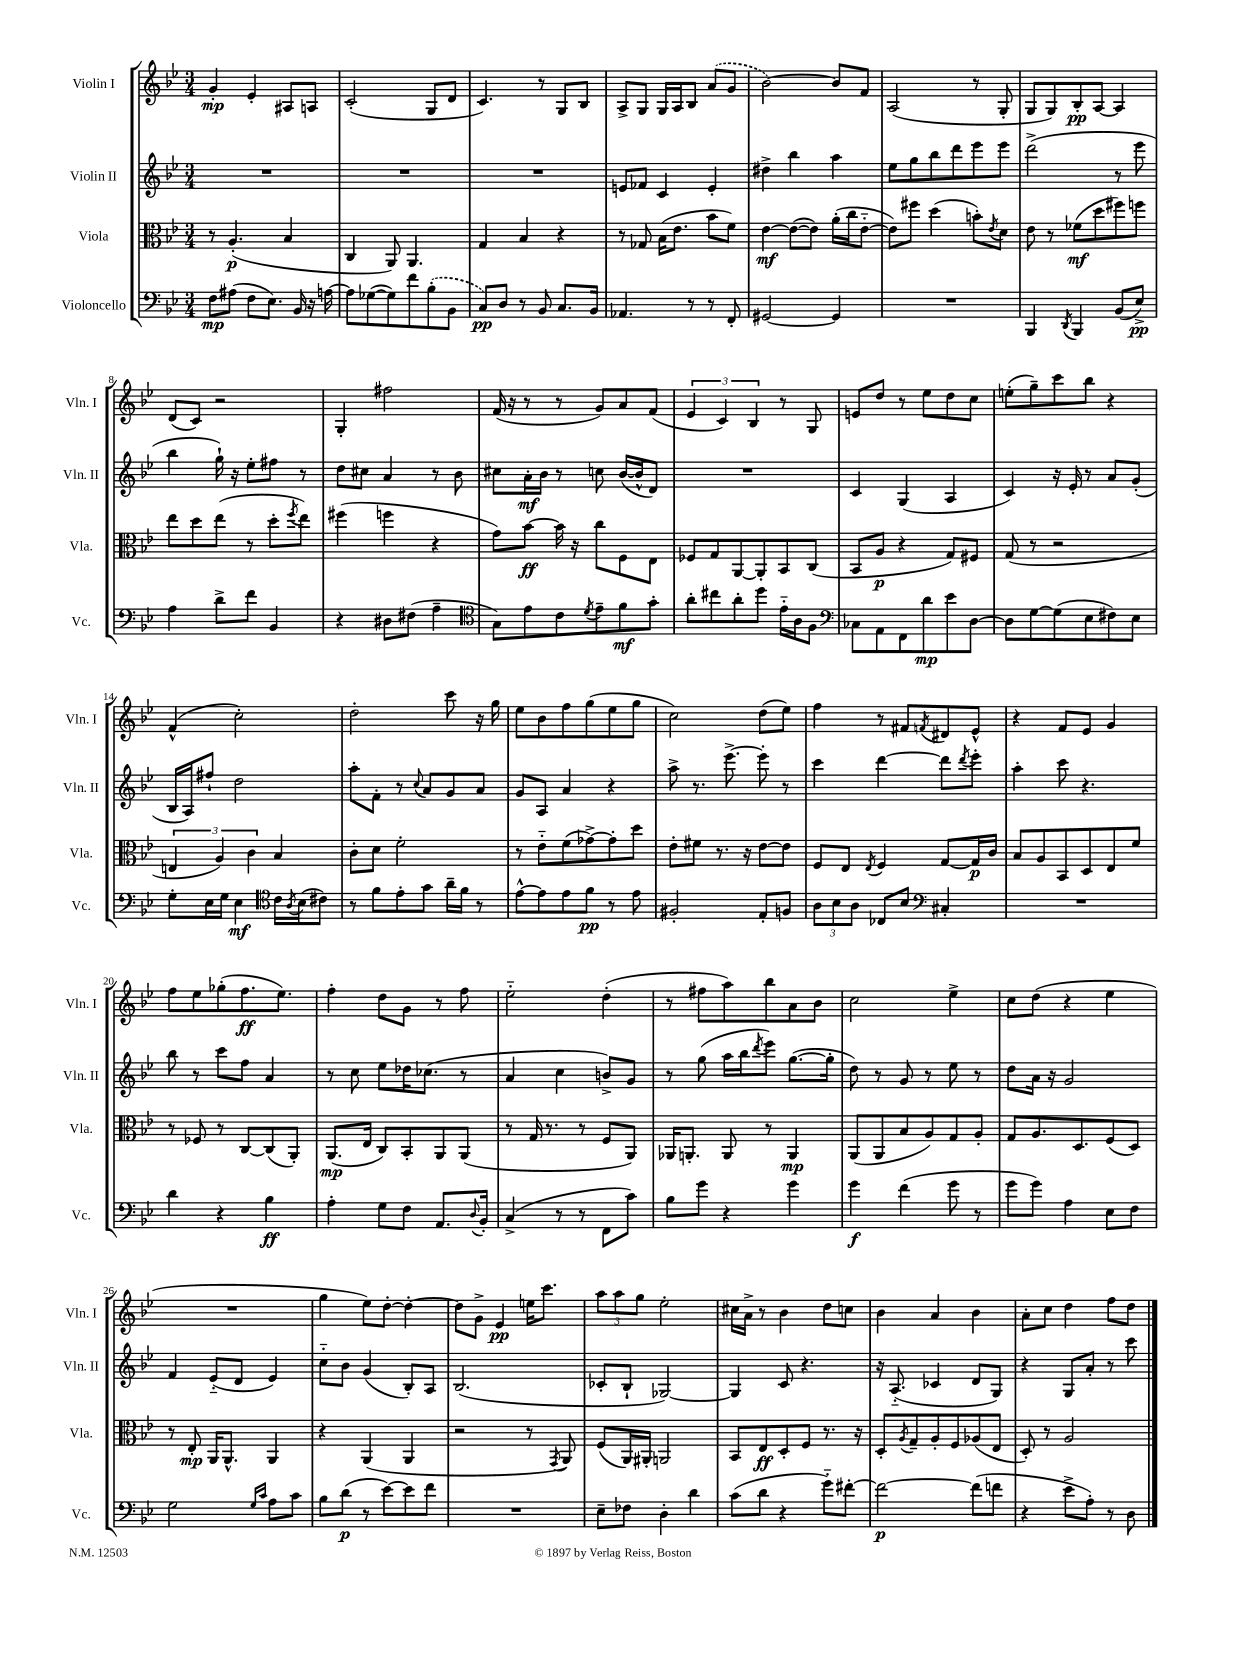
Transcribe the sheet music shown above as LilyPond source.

<<
\new StaffGroup <<
\new Staff = "s0" \with { instrumentName = "Violin I" shortInstrumentName = "Vln. I" } {
    \clef treble \key bes \major \numericTimeSignature \time 3/4
    g'4-.\mp ees'4-. ais8 a8 |
    c'2-.( g8 d'8 |
    c'4.) r8 g8 bes8 |
    a8-> g8 g16 a16 bes8 \once \slurDashed a'8( g'8 |
    bes'2~) bes'8 f'8 |
    a2( r8 g8-. |
    g8 g8) bes8-.\pp a8~ a4 |
    d'8( c'8) r2 |
    g4-. fis''2 |
    f'16( r16 r8 r8 g'8) a'8 f'8( |
    \tuplet 3/2 { ees'4 c'4) bes4 } r8 g8 |
    e'8 d''8 r8 ees''8 d''8 c''8 |
    e''8-.( g''8--) c'''8 bes''8 r4 |
    f'4-^( c''2-.) |
    d''2-. c'''8 r16 g''16 |
    ees''8 bes'8 f''8 g''8( ees''8 g''8 |
    c''2) d''8( ees''8) |
    f''4 r8 fis'8 \acciaccatura { f'8 } dis'8 ees'8-^ |
    r4 f'8 ees'8 g'4 |
    f''8 ees''8 ges''8-.( f''8.\ff ees''8.) |
    f''4-. d''8 g'8 r8 f''8 |
    ees''2-_ d''4-.( |
    r8 fis''8 a''8) bes''8 a'8 bes'8 |
    c''2 ees''4-> |
    c''8 d''8( r4 ees''4 |
    R2. |
    g''4 ees''8) d''8~-. d''4~-. |
    d''8 g'8-> ees'4\pp e''16 c'''8. |
    \tuplet 3/2 { a''8 a''8 g''8 } ees''2-. |
    cis''16 a'16-> r8 bes'4 d''8 c''8 |
    bes'4 a'4 bes'4 |
    a'8-. c''8 d''4 f''8 d''8 \bar "|." |
}
\new Staff = "s1" \with { instrumentName = "Violin II" shortInstrumentName = "Vln. II" } {
    \clef treble \key bes \major \numericTimeSignature \time 3/4
    R2. |
    R2. |
    R2. |
    e'8 fes'8 c'4 e'4-. |
    dis''4-> bes''4 a''4 |
    ees''8 g''8 bes''8 d'''8 ees'''8 ees'''8 |
    d'''2->( r8 ees'''8 |
    bes''4 g''16-!) r16 ees''8-. fis''8 r8 |
    d''8 cis''8 a'4 r8 bes'8 |
    cis''8 a'16-.\mf bes'16 r8 c''8 bes'16~( bes'16-^ d'8) |
    R2. |
    c'4 g4( a4 |
    c'4) r16 ees'16-. r8 a'8 g'8-.( |
    bes16 a16) fis''8-! d''2 |
    a''8-. f'8-. r8 \appoggiatura { c''8 } a'8 g'8 a'8 |
    g'8 a8 a'4 r4 |
    a''8-> r8. ees'''8.~-> ees'''8-. r8 |
    c'''4 d'''4~ d'''8 \acciaccatura { d'''8 } ees'''8-. |
    a''4-. c'''8 r4. |
    bes''8 r8 c'''8 f''8 a'4 |
    r8 c''8 ees''8 des''16 ces''8.( r8 |
    a'4 c''4 b'8->) g'8 |
    r8 g''8( a''16 bes''16 \acciaccatura { d'''8 } ees'''8) g''8.~( g''16-. |
    d''8) r8 g'8 r8 ees''8 r8 |
    d''8 a'16 r16 g'2 |
    f'4 ees'8-_( d'8 ees'4) |
    c''8-_ bes'8 g'4( bes8-.) a8 |
    bes2.( |
    ces'8-. bes8-! ges2~) |
    ges4 c'8 r4. |
    r16 a8.-_( ces'4 d'8 g8) |
    r4 g8 a'8-. r8 c'''8 \bar "|." |
}
\new Staff = "s2" \with { instrumentName = "Viola" shortInstrumentName = "Vla." } {
    \clef alto \key bes \major \numericTimeSignature \time 3/4
    r8 a4.-.\p( bes4 |
    c4 a,8) a,4. |
    g4 bes4 r4 |
    r8 ges8 bes16( ees'8. bes'8 f'8) |
    ees'4~\mf ees'8~( ees'8) a'16-.( c''16 ees'8~-_ |
    ees'8) fis''8 d''4( b'8-.) \acciaccatura { ees'8 } d'8 |
    ees'8 r8 fes'8\mf( d''8 fis''8) f''8 |
    ees''8 d''8 ees''8( r8 d''8-. \acciaccatura { f''8 } ees''8) |
    fis''4( f''4 r4 |
    g'8) bes'8~\ff bes'16 r16 c''8 f8 ees8 |
    fes8 g8 a,8~ a,8-. bes,8 c8( |
    bes,8 a8\p r4 g8) fis8 |
    g8( r8 r2 |
    \tuplet 3/2 { e4 a4) c'4 } bes4 |
    c'8-. d'8 f'2-. |
    r8 ees'8-_ f'8( ges'8~->) ges'8-. d''8 |
    ees'8-. fis'8 r8. r16 ees'8~ ees'8 |
    f8 ees8 \acciaccatura { ees8 } f4 g8~ g16\p c'16 |
    bes8 a8 bes,8 d8 ees8 f'8 |
    r8 fes8 r8 c8~ c8( a,8-.) |
    a,8.\mp( ees16 c8) bes,8-. a,8 a,8( |
    r8 g16 r8. r8 f8 a,8) |
    aes,16 a,8.-. a,8 r8 a,4\mp |
    a,8( a,8 bes8 a8) g8 a8-. |
    g8 a8. d8. f8( d8) |
    r8 ees8-.\mp a,16 a,8.-^ a,4 |
    r4 a,4( a,4 |
    r2 r8 \acciaccatura { g,8 } a,8) |
    f8( a,16) ais,16-. a,2 |
    bes,8 ees8\ff d8-. f8 r8. r16 |
    d8-. \acciaccatura { a8 } g8-- a8-. f8 aes8( ees8 |
    d8-.) r8 a2 \bar "|." |
}
\new Staff = "s3" \with { instrumentName = "Violoncello" shortInstrumentName = "Vc." } {
    \clef bass \key bes \major \numericTimeSignature \time 3/4
    f8\mp ais8( f8 ees8.) bes,16 r16 a16~ |
    a8 ges8~( ges8) f'8 \once \slurDashed bes8-.( bes,8 |
    c8\pp) d8 r8 bes,8 c8. bes,16 |
    aes,4. r8 r8 f,8-. |
    gis,2~ gis,4 |
    R2. |
    bes,,4 \acciaccatura { d,8 } bes,,4 bes,8( ees8->\pp) |
    a4 d'8-> f'8 bes,4 |
    r4 dis8 fis8( a4-- |
    \clef tenor g8) ees'8 c'8 \acciaccatura { d'8 } ees'8-- f'8\mf g'8-. |
    a'8-. cis''8 a'8-. d''8 ees'16-_ a16 f8 |
    \clef bass ces8 a,8 f,8 d'8\mp ees'8 d8~ |
    d8 g8~ g8( ees8 fis8) ees8 |
    g8-. ees16 g16 ees4\mf \clef tenor c'16 \acciaccatura { a8 } bes16( cis'8) |
    r8 f'8 ees'8-. g'8 a'16-- f'16 r8 |
    ees'8~-^ ees'8 ees'8 f'8\pp r8 ees'8 |
    fis2-. ees8-. f8 |
    \tuplet 3/2 { a8 bes8 a8 } ces8 bes8 \clef bass cis4-. |
    R2. |
    d'4 r4 bes4\ff |
    a4-. g8 f8 a,8. \appoggiatura { d8 } bes,16-. |
    c4->( r8 r8 f,8 c'8) |
    bes8 g'8 r4 g'4 |
    g'4\f f'4( g'8 r8 |
    g'8 g'8) a4 ees8 f8 |
    g2 \grace { g16 c'16 } a8 c'8 |
    bes8 d'8\p( r8 ees'8~) ees'8 f'8 |
    R2. |
    ees8-- fes8 d4-. d'4 |
    c'8( d'8 r4 g'8-_) fis'8~-. |
    fis'2~\p fis'8( f'8 |
    r4 ees'8-> a8-.) r8 d8 \bar "|." |
}
>>
>>
